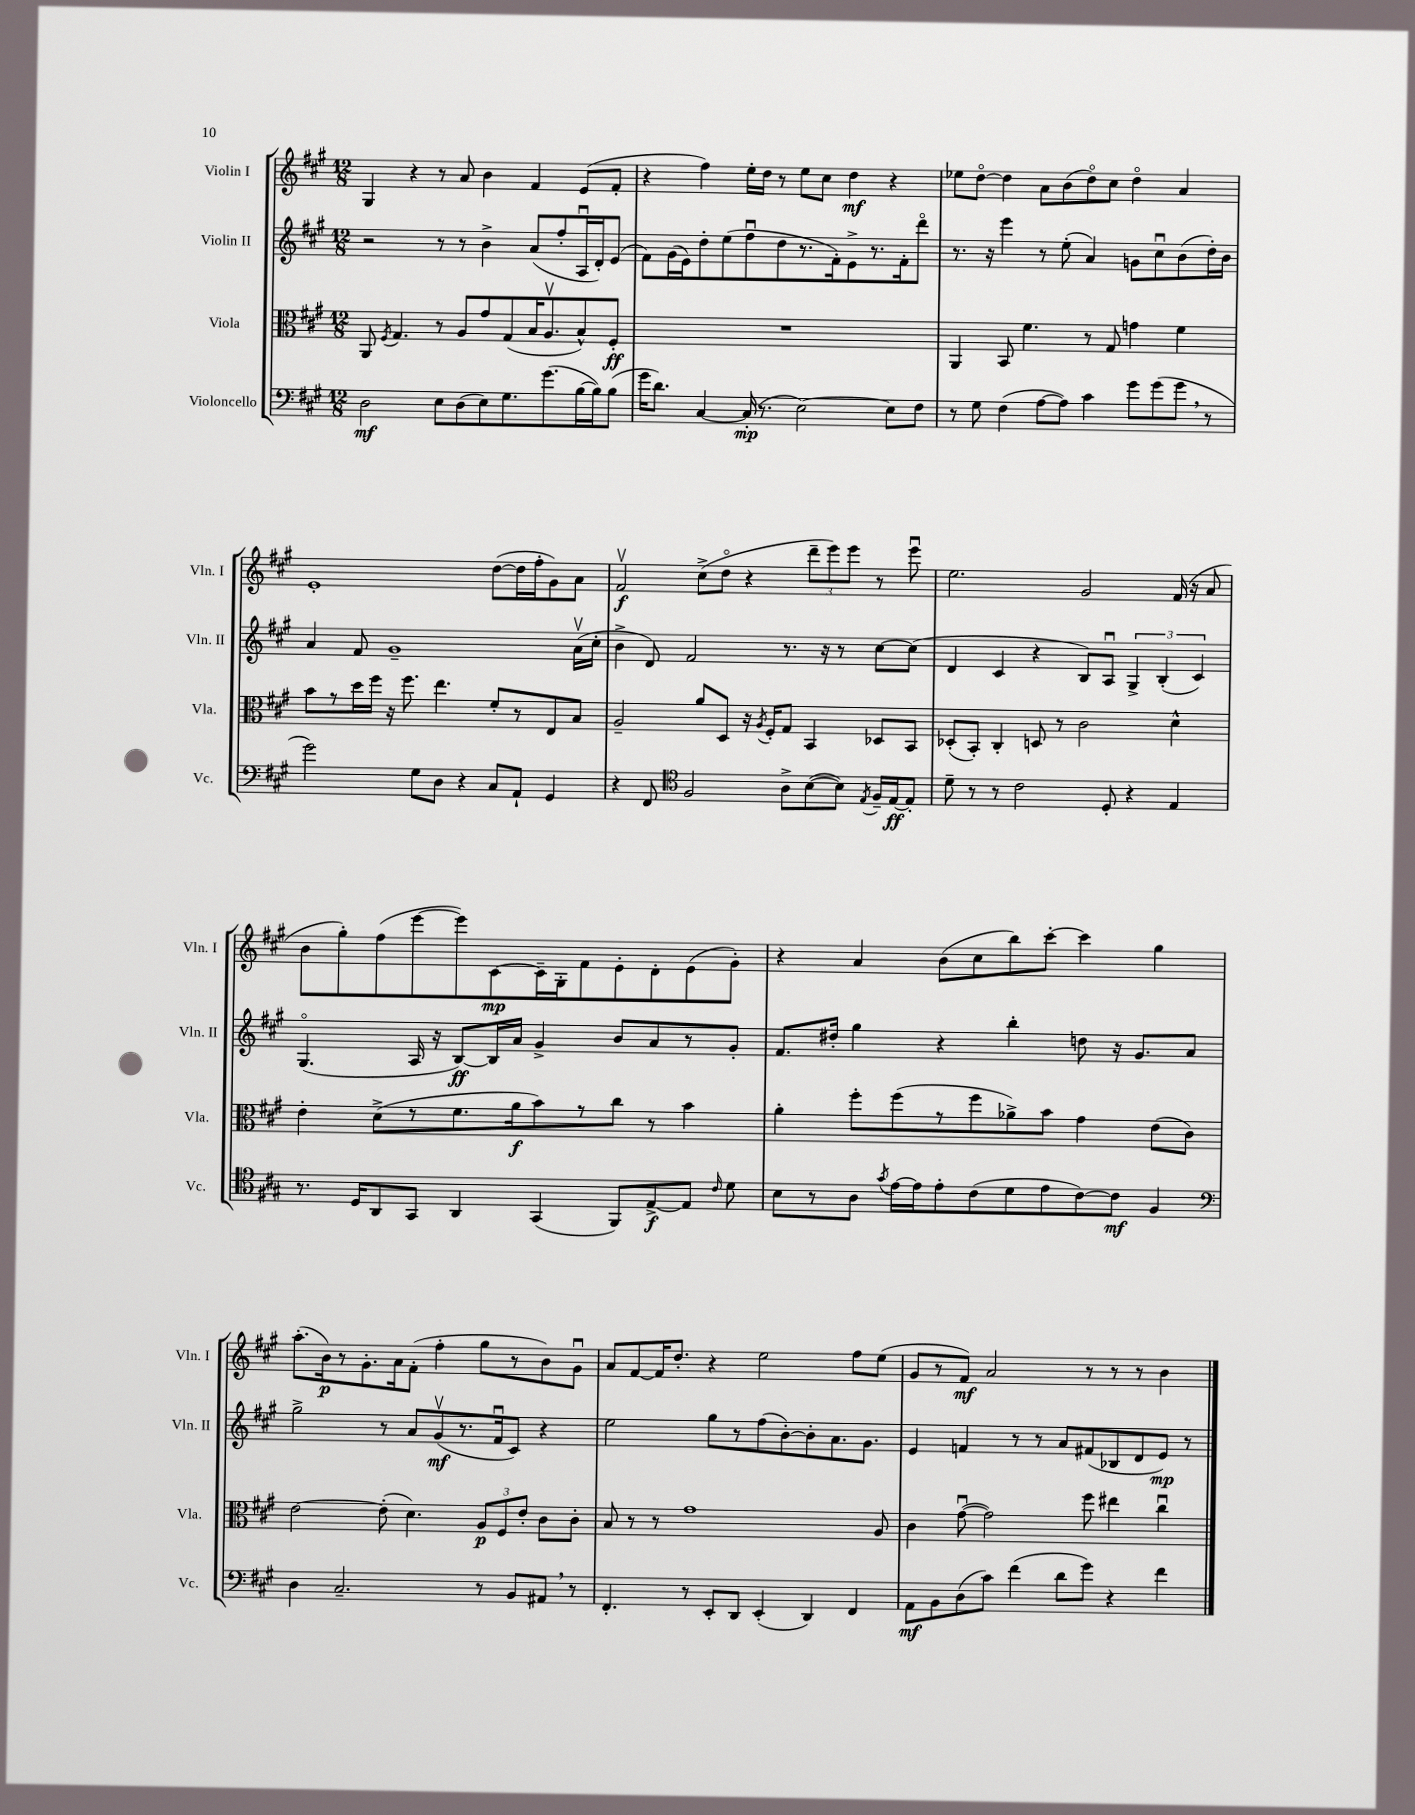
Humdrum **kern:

**kern	**dynam	**kern	**dynam	**kern	**dynam	**kern	**dynam
*part4	*part4	*part3	*part3	*part2	*part2	*part1	*part1
*staff4	*staff4	*staff3	*staff3	*staff2	*staff2	*staff1	*staff1
*I"Violoncello	*	*I"Viola	*	*I"Violin II	*	*I"Violin I	*
*I'Vc.	*	*I'Vla.	*	*I'Vln. II	*	*I'Vln. I	*
*clefF4	*	*clefC3	*	*clefG2	*	*clefG2	*
*k[f#c#g#]	*	*k[f#c#g#]	*	*k[f#c#g#]	*	*k[f#c#g#]	*
*M12/8	*	*M12/8	*	*M12/8	*	*M12/8	*
=76	=76	=76	=76	=76	=76	=76	=76
2D\	mf	8AA/	.	2r	.	4G#/	.
.	.	8qF#/	.	.	.	.	.
.	.	4.G#/	.	.	.	.	.
.	.	.	.	.	.	4r	.
8E\L	.	8r	.	8r	.	8r	.
(8D\	.	8A/L	.	8r	.	8a/	.
8E\)	.	8g#/	.	4b^\	.	4b\	.
8.G#\	.	(8G#/	.	.	.	.	.
.	.	16B/K	.	(8a/L	.	4f#/	.
(8.g#\	.	8.Av/	.	.	.	.	.
.	.	.	.	8ff#'/	.	.	.
[16B\L	.	8B^^/)	.	16Au/L	.	(8e/L	.
16B\J])	.	.	.	16d'/J)	.	.	.
(8B\J	.	8F#'/J	ff	(8e/J	.	8f#'/J	.
=77	=77	=77	=77	=77	=77	=77	=77
16g#\KL	.	1.r	.	8f#\L)	.	4r	.
8.d\J)	.	.	.	.	.	.	.
.	.	.	.	(16g#\L	.	.	.
.	.	.	.	16e\J)	.	.	.
[4C#/	.	.	.	8dd'\	.	4ff#\)	.
.	.	.	.	(8ee\	.	.	.
(16C#'/]	mp	.	.	8ff#u\	.	16ee'\LL	.
8.r	.	.	.	.	.	16dd\JJ	.
.	.	.	.	8dd\	.	8r	.
[2E\)	.	.	.	8.r	.	8ee\L	.
.	.	.	.	.	.	8cc#\J	.
.	.	.	.	16f#'\k)	.	.	.
.	.	.	.	8e^\	.	4dd\	mf
.	.	.	.	8.r	.	.	.
8E\L]	.	.	.	.	.	4r	.
.	.	.	.	16f#'\k	.	.	.
8F#\J	.	.	.	8ddd\J	.	.	.
=78	=78	=78	=78	=78	=78	=78	=78
8r	.	4AA/	.	8.r	.	8ee-X\L	.
8G#\	.	.	.	.	.	[8dd\J	.
.	.	.	.	16r	.	.	.
(4F#\	.	8BB/	.	4eee\	.	4dd\]	.
.	.	4.f#\	.	.	.	.	.
[8A\L	.	.	.	8r	.	8a\L	.
8A\J])	.	.	.	(8ee'\	.	(8b\	.
4c#\	.	8r	.	4a/)	.	8dd\)	.
.	.	8G#/	.	.	.	8cc#\J	.
8g#\L	.	4gn\	.	8gn\L	.	4dd\	.
(8g#\	.	.	.	8cc#u\	.	.	.
8g#,\J	.	4f#\	.	(8b\	.	4a/	.
8r	.	.	.	16dd'\L)	.	.	.
.	.	.	.	16b\JJ	.	.	.
!!LO:LB:g=z
=79	=79	=79	=79	=79	=79	=79	=79
2g#\)	.	8b\L	.	4a/	.	1e'	.
.	.	8r	.	.	.	.	.
.	.	16dd\L	.	8f#/	.	.	.
.	.	16ff#\JJ	.	.	.	.	.
.	.	16r	.	1g#~	.	.	.
.	.	8.ff#\	.	.	.	.	.
8G#\L	.	.	.	.	.	.	.
8D\J	.	4.ee\	.	.	.	.	.
4r	.	.	.	.	.	.	.
8C#/L	.	8f#'/L	.	.	.	([8dd\L	.
8AA`/J	.	8r	.	.	.	16dd\L]	.
.	.	.	.	.	.	16ff#'\J	.
4GG#/	.	8E/	.	.	.	8g#\)	.
.	.	8B/J	.	(16av\LL	.	8a\J	.
.	.	.	.	16cc#'\JJ	.	.	.
=80	=80	=80	=80	=80	=80	=80	=80
4r	.	2A~/	.	4b^\	.	2f#v/	f
8FF#/	.	.	.	8d/)	.	.	.
*clefC4	*	*	*	*	*	*	*
2F#/	.	.	.	2f#/	.	.	.
.	.	8a/L	.	.	.	(8cc#^\L	.
.	.	8D/J	.	.	.	8dd\J	.
.	.	16r	.	.	.	4r	.
.	.	8qA/	.	.	.	.	.
.	.	16F#'/KL	.	.	.	.	.
8A^\L	.	8G#/J	.	8.r	.	.	.
([8B\	.	4BB/	.	.	.	12ddd~\L	.
.	.	.	.	16r	.	.	.
.	.	.	.	.	.	12eee\)	.
8B\J])	.	.	.	8r	.	.	.
.	.	.	.	.	.	12eee\J	.
8qE/	.	.	.	.	.	.	.
16F#~/LL	.	8D-X/L	.	[8cc#\L	.	8r	.
[16E/J	ff	.	.	.	.	.	.
8E'/J]	.	8BB/J	.	(8cc#\J]	.	8eeeu\	.
=81	=81	=81	=81	=81	=81	=81	=81
8d~\	.	(8D-X'/L	.	4d/	.	2.ee\	.
8r	.	8BB'/J)	.	.	.	.	.
8r	.	4C#'/	.	4c#/	.	.	.
2c#\	.	.	.	.	.	.	.
.	.	8Dn/	.	4r	.	.	.
.	.	8r	.	.	.	.	.
.	.	2c#\	.	8B/L)	.	2g#/	.
8D'/	.	.	.	8Au/J	.	.	.
4r	.	.	.	6G#^/	.	.	.
.	.	.	.	(6B'/	.	.	.
4E/	.	4d^^\	.	.	.	(16f#/	.
.	.	.	.	.	.	16r	.
.	.	.	.	6c#/)	.	.	.
.	.	.	.	.	.	8a/	.
!!LO:LB:g=z
=82	=82	=82	=82	=82	=82	=82	=82
8.r	.	4e'\	.	(4.G#/	.	8b\L	.
.	.	.	.	.	.	8gg#'\)	.
16D/KL	.	.	.	.	.	.	.
8AA/	.	(8d^\L	.	.	.	(8ff#\	.
8GG#/J	.	8r	.	16A/	.	[8eee\	.
.	.	.	.	16r	.	.	.
4AA/	.	8.f#\	.	[8B/L)	ff	8eee\])	.
.	.	.	.	16B/L]	.	[8c#\	mp
.	.	16a\k	f	16a/JJ	.	.	.
(4GG#/	.	8b\)	.	4g#^/	.	16c#~\L]	.
.	.	.	.	.	.	16G#'\J	.
.	.	8r	.	.	.	8f#\	.
8FF#/L)	.	8cc#\J	.	8b/L	.	8e'\	.
[8E^/	f	8r	.	8a/	.	8d'\	.
8E/J]	.	4b\	.	8r	.	(8e\	.
16qqc#/	.	.	.	.	.	.	.
8d\	.	.	.	8g#'/J	.	8g#'\J)	.
=83	=83	=83	=83	=83	=83	=83	=83
8B\L	.	4a'\	.	8.f#/L	.	4r	.
8r	.	.	.	.	.	.	.
.	.	.	.	16dd#X'/Jk	.	.	.
8A\J	.	8ff#'\L	.	4gg#\	.	4a/	.
8qg#/	.	.	.	.	.	.	.
[16e\LL	.	(8ff#\	.	.	.	.	.
16e\J]	.	.	.	.	.	.	.
8e'\	.	8r	.	4r	.	(8b\L	.
(8c#\	.	8ff#\	.	.	.	8cc#\	.
8d\	.	8a-X^\)	.	4bb'\	.	8bb\)	.
8e\	.	8b\J	.	.	.	[8ccc#'\J	.
[8c#\)	.	4g#\	.	8ddn\	.	4ccc#\]	.
8c#\J]	mf	.	.	16r	.	.	.
.	.	.	.	8.g#/L	.	.	.
4F#/	.	(8e\L	.	.	.	4gg#\	.
.	.	8c#\J)	.	8a/J	.	.	.
!!LO:LB:g=z
=84	=84	=84	=84	=84	=84	=84	=84
*clefF4	*	*	*	*	*	*	*
4D\	.	[2e\	.	2gg#^\	.	(8.aa'\L	.
.	.	.	.	.	.	16b\k)	p
2.C#~/	.	.	.	.	.	8r	.
.	.	.	.	.	.	8.g#'\	.
.	.	(8e'\]	.	8r	.	.	.
.	.	.	.	.	.	16a\k	.
.	.	4.d\)	.	8a/L	.	(8f#'\J	.
.	.	.	.	(8g#v/	mf	4ff#'\	.
.	.	.	.	8.r	.	.	.
8r	.	12A/L	p	.	.	8gg#\L	.
.	.	.	.	16f#u/k	.	.	.
.	.	12F#/	.	.	.	.	.
8BB/L	.	.	.	8c#/J)	.	8r	.
.	.	12e'/J	.	.	.	.	.
8AA#X,/J	.	8c#\L	.	4r	.	8b\)	.
8r	.	8c#'\J	.	.	.	8g#u\J	.
=85	=85	=85	=85	=85	=85	=85	=85
4.FF#'/	.	8B/	.	2ee\	.	8a/L	.
.	.	8r	.	.	.	[8f#/	.
.	.	8r	.	.	.	16f#/K]	.
.	.	.	.	.	.	8.dd'/J	.
8r	.	1g#	.	.	.	.	.
8EE'/L	.	.	.	8gg#\L	.	4r	.
8DD/J	.	.	.	8r	.	.	.
(4EE'/	.	.	.	(8ff#\	.	2ee\	.
.	.	.	.	[8b'\)	.	.	.
4DD/)	.	.	.	8b'\]	.	.	.
.	.	.	.	8.a\	.	.	.
4FF#/	.	.	.	.	.	8ff#\L	.
.	.	.	.	8.g#\J	.	.	.
.	.	8A/	.	.	.	(8ee\J	.
=86	=86	=86	=86	=86	=86	=86	=86
8AA\L	mf	4c#\	.	4e/	.	8g#/L	.
8BB\	.	.	.	.	.	8r	.
(8D\	.	([8g#u\	.	4fn/	.	8f#/J)	mf
8c#\J)	.	2g#\])	.	.	.	2a/	.
(4f#\	.	.	.	8r	.	.	.
.	.	.	.	8r	.	.	.
8d\L	.	.	.	8a/L	.	.	.
8g#\J)	.	8ff#\	.	(8f#X/	.	8r	.
4r	.	4ee#X\	.	8B-X/	.	8r	.
.	.	.	.	8d/	.	8r	.
4f#\	.	4cc#u\	.	8e/J)	mp	4b\	.
.	.	.	.	8r	.	.	.
==	==	==	==	==	==	==	==
*-	*-	*-	*-	*-	*-	*-	*-
